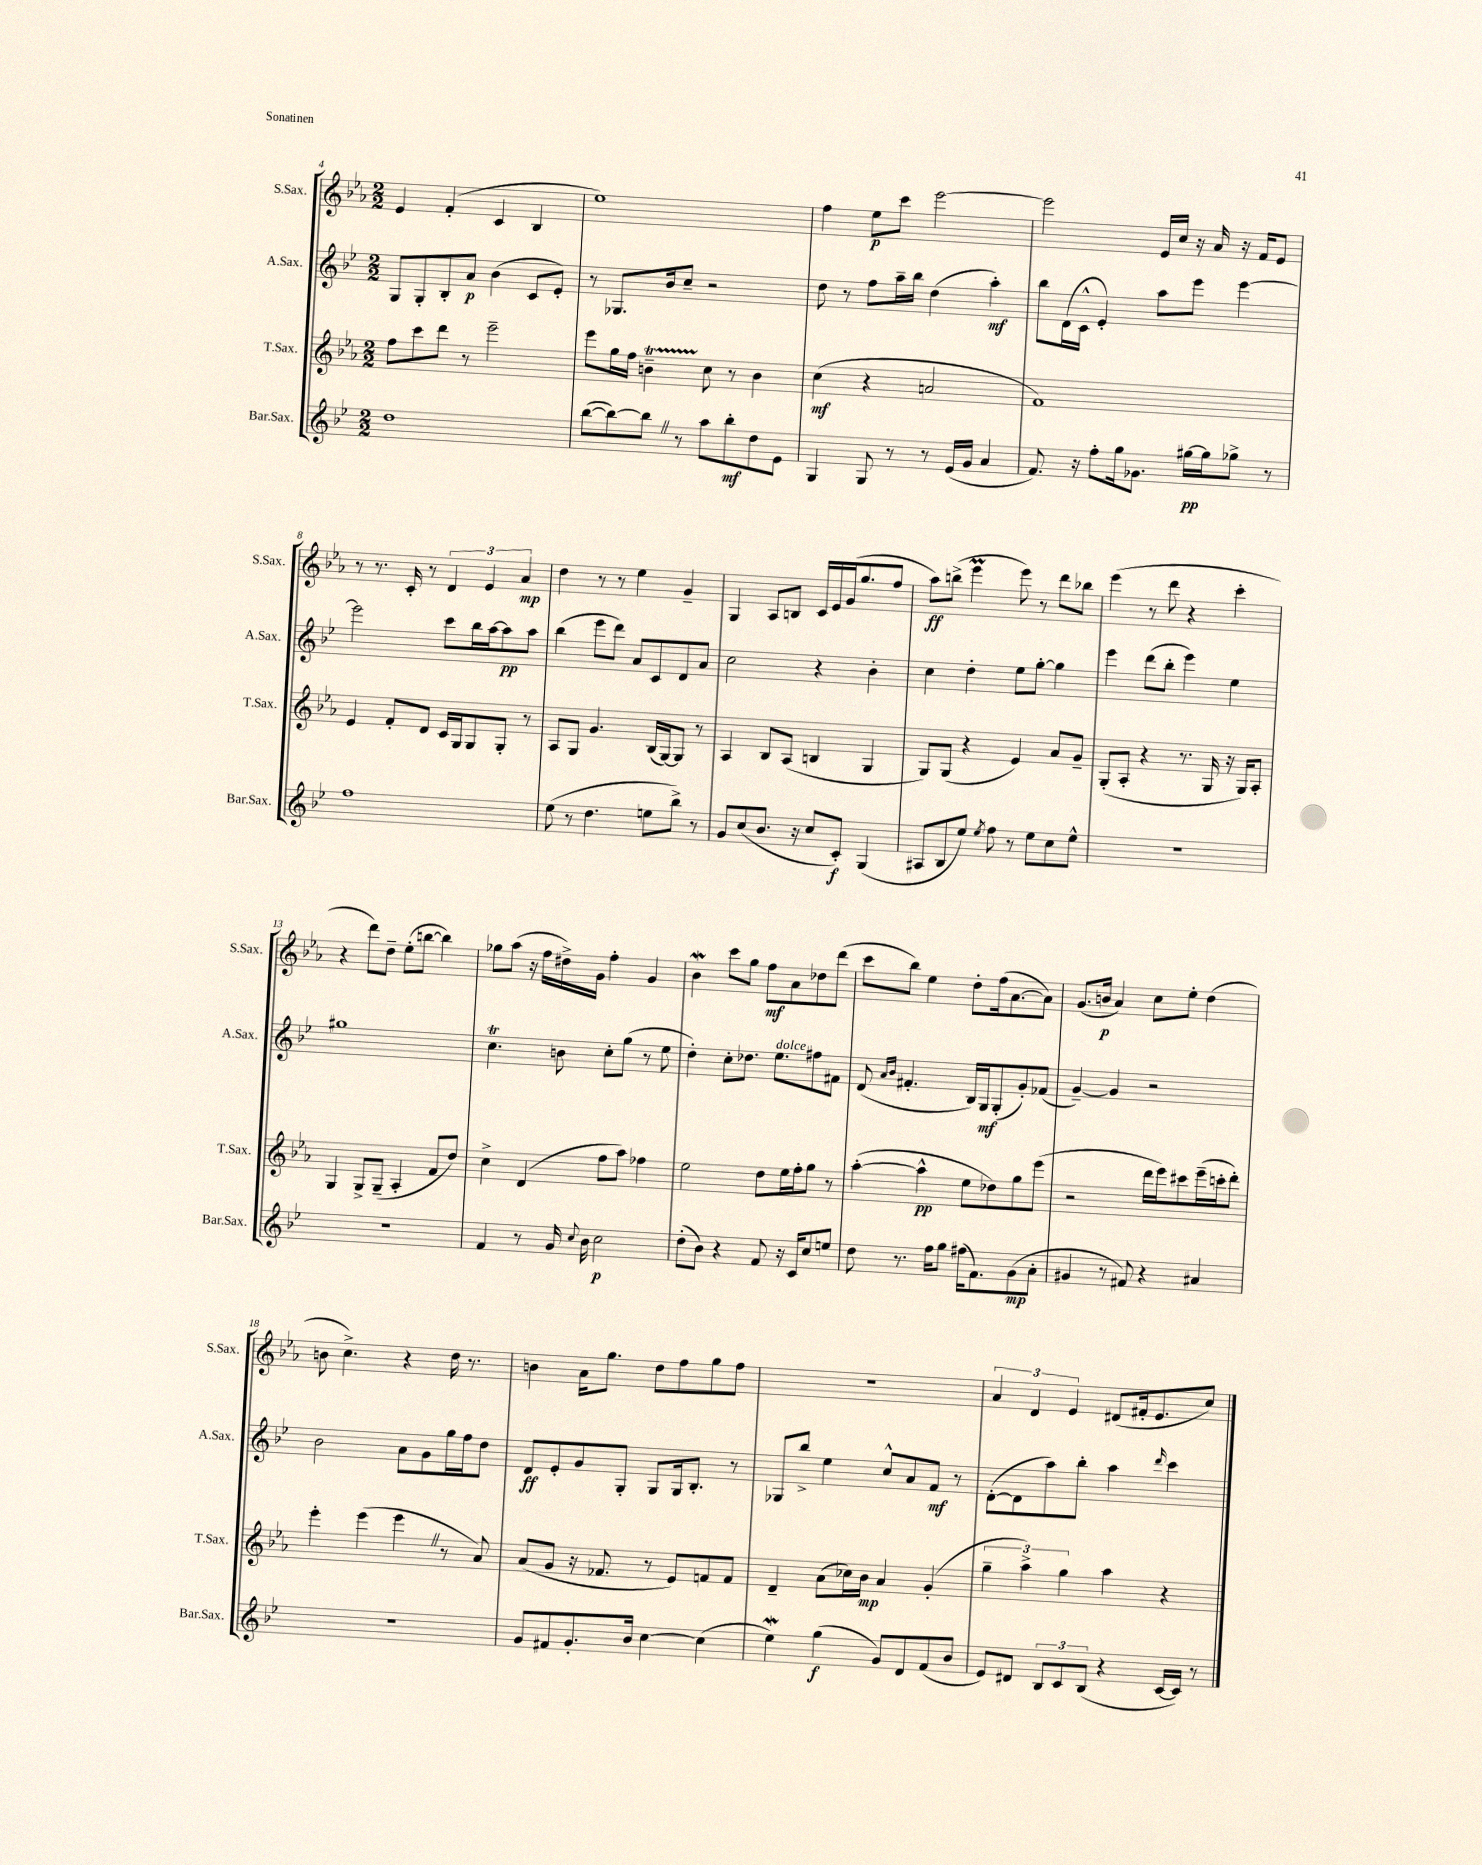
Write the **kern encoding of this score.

**kern	**kern	**kern	**kern
*staff4	*staff3	*staff2	*staff1
*clefG2	*clefG2	*clefG2	*clefG2
*k[b-e-]	*k[b-e-a-]	*k[b-e-]	*k[b-e-a-]
*M2/2	*M2/2	*M2/2	*M2/2
1dd	8ff	8G	4e-
.	8ccc	8G'	.
.	8ddd	8B-'	(4f'
.	8r	8a	.
.	2eee-~	(4b-	4c
.	.	8c	4B-
.	.	8e-')	.
=	=	=	=
([8bb-	8eee-	8r	1ee-)
8bb-_)	16gg	8.G-	.
.	16ff	.	.
8bb-]	4b~	.	.
.	.	16b-	.
8r	.	8cc~	.
8aa	8cc	2r	.
8bb-'	8r	.	.
8dd	4b	.	.
8e-	.	.	.
=	=	=	=
4G	(4cc	8dd	4ff
.	.	8r	.
8G	4r	8ff	8ee-
8r	.	16aa~	8ccc
.	.	16bb-	.
8r	2a	(4dd	[2eee-
(16e-	.	.	.
16g	.	.	.
4a	.	4aa')	.
=	=	=	=
8.f)	1f)	8bb-	2eee-]
.	.	(16d	.
16r	.	16c^^	.
8ff'	.	4e-')	.
16gg	.	.	.
8.g-	.	.	.
.	.	8aa	16e-
.	.	.	16cc
[16gg#	.	8eee-	16r
16gg#]	.	.	16a-
8gg-^	.	[4eee-	16r
.	.	.	16f
8r	.	.	8e-
=	=	=	=
1ff	4e-	2eee-]	8r
.	.	.	8.r
.	8f'	.	.
.	.	.	16c'
.	8d	.	8r
.	16c	8ccc	6d
.	16G	.	.
.	8G	16bb-	.
.	.	.	6e-
.	.	[16aa	.
.	8G'	8aa]	.
.	.	.	6a-
.	8r	8aa	.
=	=	=	=
(8ee-	8A-	(4bb-	4dd
8r	8G	.	.
4.dd	4.g	8eee-	8r
.	.	8ddd)	8r
.	.	8a	4ee-
8ee	(16B-	8c	.
.	[16G)	.	.
8bb-^)	8G]	8d	4g~
8r	8r	8a	.
=	=	=	=
8g	4A-	2cc	4G
(8cc	.	.	.
8.b-	8B-	.	8A-
.	(8A-	.	8B
16r	.	.	.
8cc	4B	4r	16c
.	.	.	16e-
8c')	.	.	(16g
.	.	.	8.gg
(4G	4G	4b-'	.
.	.	.	8ff
=	=	=	=
8A#	8G)	4cc	8aa-)
8B-	(8G	.	(8bb^
8ee-)	4r	4dd'	4eee-
8qee-	.	.	.
8ff	.	.	.
8r	4e-)	8ee-	8eee-)
8ee-	.	[8gg'	8r
8cc	8a-	4gg]	8ddd
8ee-^^	8g~	.	8bb-
=	=	=	=
1r	(8G'	4eee-	(4eee-
.	8A-'	.	.
.	4r	(8ddd	8r
.	.	8bb-'	8ddd
.	8.r	4eee-)	4r
.	16G	.	.
.	16r	4ee-	4ccc'
.	16G)	.	.
.	8A-'	.	.
=	=	=	=
1r	4G	1gg#	4r
.	8G^	.	8ddd)
.	(8G~	.	8dd~
.	4A-'	.	(8ee-'
.	.	.	[8bb
.	8f	.	4bb])
.	8dd)	.	.
=	=	=	=
4f	4cc^	4.cc	8gg-
.	.	.	(8aa-
8r	(4d	.	16r
.	.	.	16ff
16g	.	8b	16dd#^)
8qqcc	.	.	.
16b-	.	.	16g
2cc	8ff	8cc'	4ff'
.	8aa-)	(8gg	.
.	4ff-	8r	4g
.	.	8ee-	.
=	=	=	=
(8dd'	2ee-	4dd')	4b-
8b-)	.	.	.
4r	.	8cc'	8ccc
.	.	8.dd-	8gg
8f	8dd	.	8ff
.	.	8.ee-	.
16r	16ee-	.	8a-
16c	16ff'	.	.
8cc	8gg	8ff#	8dd-
8ee	8r	8f#	(8ddd
=	=	=	=
8dd	([4aa-'	(8d	8ccc
.	.	16qqa	.
.	.	16qqb-	.
8.r	.	4.f#'	8bb-)
.	4aa-^^]	.	4ee-
16ff	.	.	.
8gg	.	.	.
(16ff#	8ee-	16B-)	8dd'
8.f)	.	16G	.
.	8dd-)	(8G'	(16ff
.	.	.	[8.a-
(8g	8gg	8g')	.
8a'	(8eee-	(8f-	8a-])
=	=	=	=
4g#	2r	[4g~)	(8.g
.	.	.	16b
8r	.	4g]	4a-)
8f#)	.	.	.
4r	16ddd	2r	8cc
.	16eee-)	.	.
.	8ccc#	.	8ee-'
4a#	(16eee-~	.	(4dd
.	16ccc'	.	.
.	8ddd')	.	.
=	=	=	=
1r	4eee-'	2b-	8b
.	.	.	4.cc^)
.	(4eee-	.	.
.	4eee-	8a	4r
.	.	8g	.
.	8r	16gg	16dd
.	.	16ff	8.r
.	8a-)	8dd	.
=	=	=	=
8g	(8a-	8d	4b
8f#	8g	8e-'	.
8.g'	16r	8g	16a-
.	8.f-	.	8.gg
.	.	8G'	.
16b-	.	.	.
[4cc	8r	8G	8dd
.	8e-)	16G	8ff
.	.	8.B-'	.
(4cc]	8f	.	8gg
.	8f	8r	8ff
=	=	=	=
4ee-)	4d~	8G-	1r
.	.	8bb-^	.
(4gg	(8a-	4ee-	.
.	16cc-)	.	.
.	16b-	.	.
8g)	4a-	8cc^^	.
8d	.	8a	.
(8f	(4g'	8f	.
8b-	.	8r	.
=	=	=	=
8e-)	6gg~	([8d'	6a-
8d#	.	8d]	.
.	6aa-^)	.	6d
12B-	.	8aa)	.
12c	6gg	.	6e-
.	.	8bb-'	.
(12B-	.	.	.
4r	4aa-	4aa	(8d#
.	.	.	16f#'
.	.	.	8.e-
.	.	16qqddd	.
[16c	4r	4ccc	.
16c])	.	.	.
8r	.	.	8cc)
==	==	==	==
*-	*-	*-	*-
